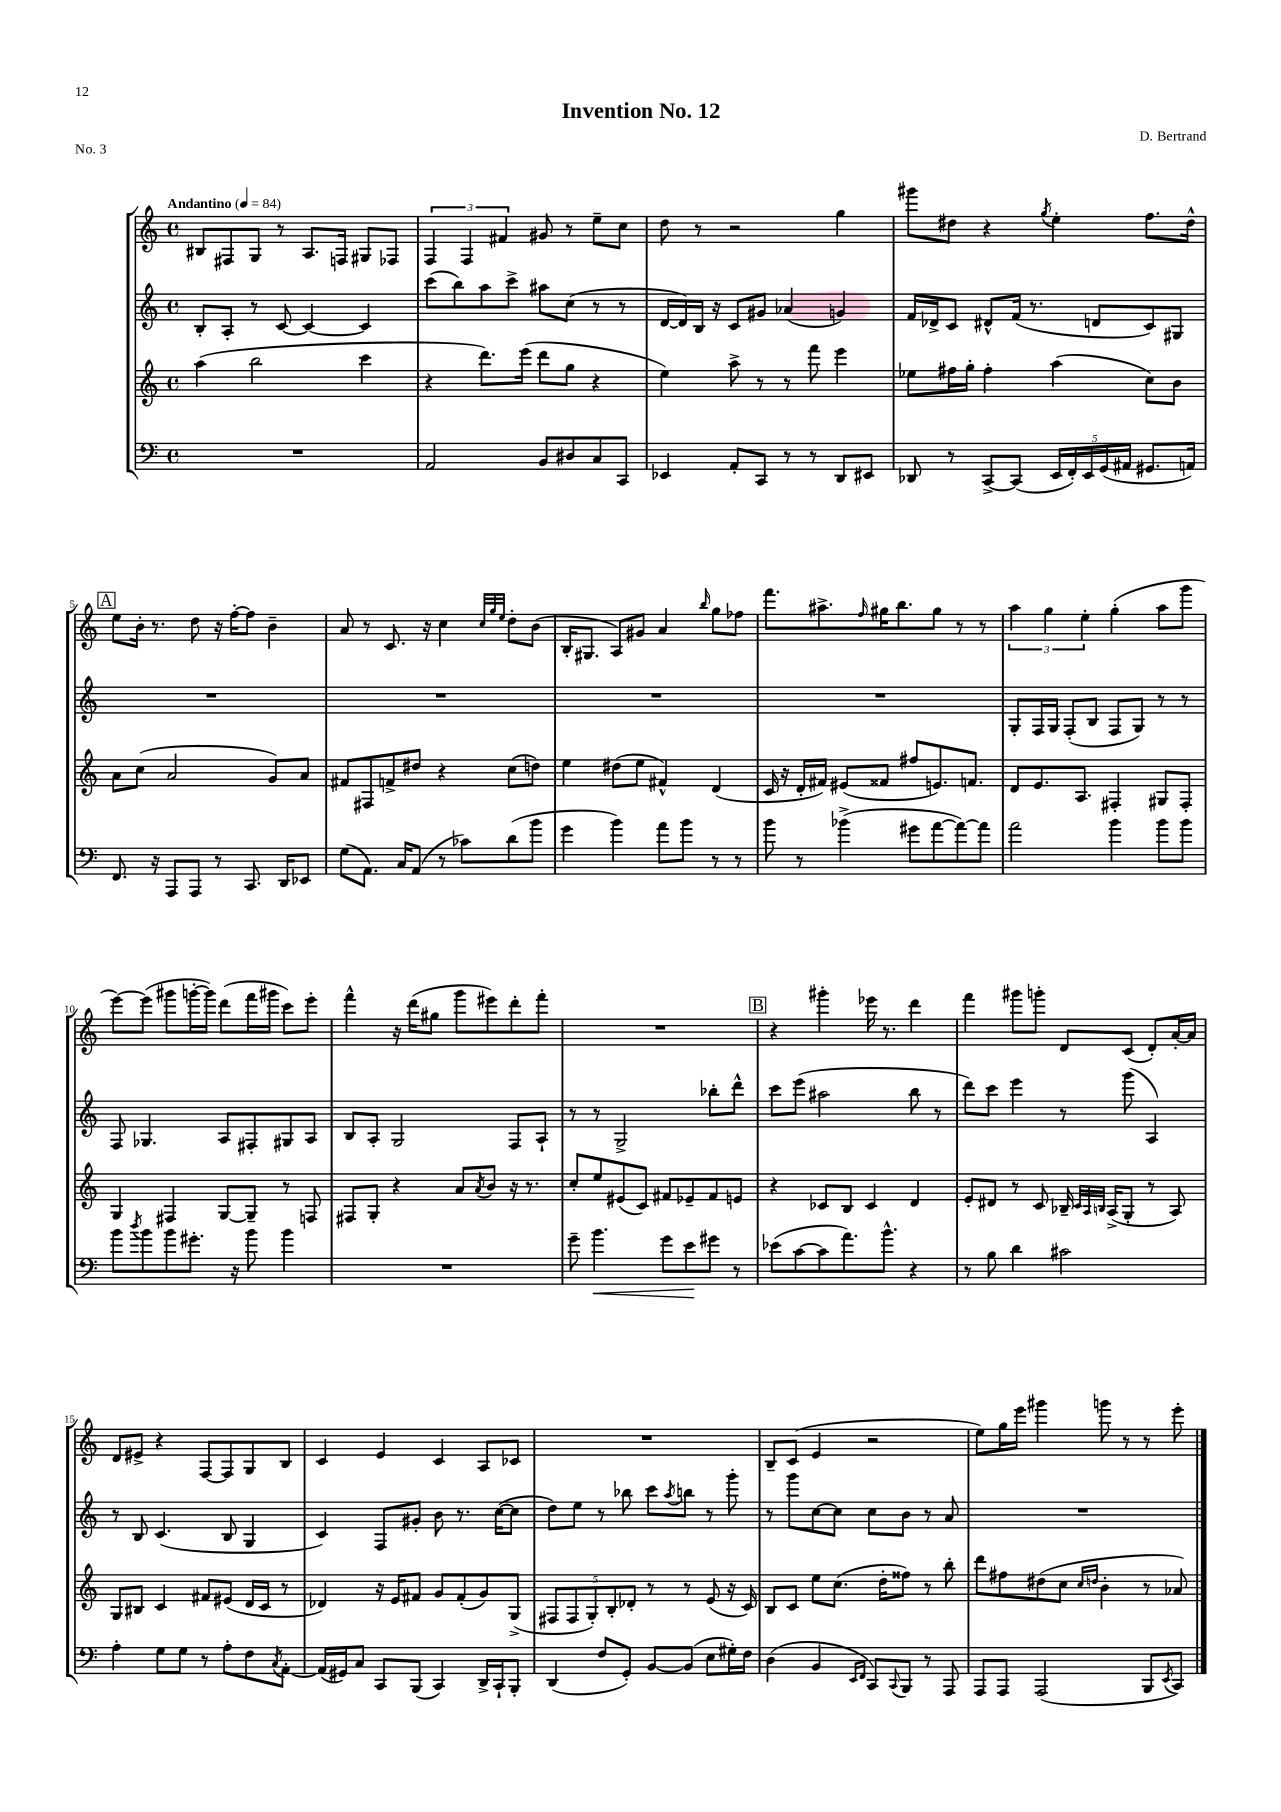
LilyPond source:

\header { title = "Invention No. 12" composer = "D. Bertrand" piece = "No. 3" }
<<
\new StaffGroup <<
\new Staff = "s0" {
    \clef treble \key c \major \defaultTimeSignature \time 4/4 \tempo "Andantino" 4 = 84
    bis8 fis8 g8 r8 a8. f16 gis8 fes8 |
    \tuplet 3/2 { f4 f4 fis'4 } gis'8 r8 e''8-- c''8 |
    d''8 r8 r2 g''4 |
    gis'''8 dis''8 r4 \acciaccatura { g''8 } e''4-. f''8. dis''16-^ |
    \mark \markup { \box "A" } e''8 b'16-. r8. d''8 r16 f''16~-. f''8 b'4-- |
    a'8 r8 c'8. r16 c''4 \grace { c''32 g''32 e''32 } d''8-. b'8( |
    b16-. gis8. a8) gis'8 a'4 \grace { b''16 } g''8 fes''8 |
    f'''8. ais''8.-> \grace { f''16 } gis''16 b''8. gis''8 r8 r8 |
    \tuplet 3/2 { a''4 g''4 e''4-. } g''4-.( a''8 g'''8 |
    e'''8~) e'''8( gis'''8 g'''16~-. g'''16) d'''8( f'''16 gis'''16 c'''8) e'''8-. |
    f'''4-^ r16 d'''16( gis''8 g'''8 eis'''8) d'''8-. f'''8-. |
    R1 |
    \mark \markup { \box "B" } r4 gis'''4-. ees'''16 r8. d'''4 |
    f'''4 gis'''8 g'''8-. d'8 c'8( d'8-.) a'16~-. a'16 |
    d'8 eis'8-> r4 f8~ f8 g8 b8 |
    c'4 e'4 c'4 a8 ces'8 |
    R1 |
    b8-- c'8( e'4 r2 |
    e''8) g''16 e'''16 gis'''4 g'''8 r8 r8 e'''8-. \bar "|." |
}
\new Staff = "s1" {
    \clef treble \key c \major \defaultTimeSignature \time 4/4
    b8-. a8-. r8 c'8~ c'4~ c'4 |
    c'''8( b''8) a''8 c'''8-> ais''8 c''8( r8 r8 |
    d'16~ d'16) b16 r16 c'8 gis'8 aes'4( g'4) |
    f'16 des'16-> c'8 dis'8-^ f'16( r8. d'8 c'8) gis8 |
    \mark \markup { \box "A" } R1 |
    R1 |
    R1 |
    R1 |
    g8-. f16 g16 f8-.( b8 f8 g8) r8 r8 |
    f8 ges4. a8 fis8-. gis8 a8 |
    b8 a8-. g2 f8 a8-! |
    r8 r8 g2-> bes''8-. d'''8-^ |
    \mark \markup { \box "B" } c'''8 e'''8( ais''2 b''8 r8 |
    d'''8) c'''8 e'''4 r8 g'''8( a4) |
    r8 b8 c'4.( b8 g4 |
    c'4) f8 gis'8-. b'8 r8. c''16~( c''8 |
    d''8) e''8 r8 bes''8 c'''8 \acciaccatura { a''8 } b''8 r8 g'''8-. |
    r8 g'''8 c''8~ c''8 c''8 b'8 r8 a'8 |
    R1 \bar "|." |
}
\new Staff = "s2" {
    \clef treble \key c \major \defaultTimeSignature \time 4/4
    a''4( b''2 c'''4 |
    r4 d'''8.) e'''16( d'''8 g''8 r4 |
    e''4) a''8-> r8 r8 f'''8 e'''4 |
    ees''8 fis''16 g''16-. fis''4-. a''4( c''8) b'8 |
    \mark \markup { \box "A" } a'8 c''8( a'2 g'8) a'8 |
    fis'8 fis8 f'8-> dis''8 r4 c''8( d''8) |
    e''4 dis''8( e''8 fis'4-^) d'4( |
    c'16 r16 d'16-. fis'16) eis'8( fisis'8 fis''8 e'8.) f'8. |
    d'8 e'8. a8. fis4-. gis8 fis8-. |
    g4 fis4 g8~ g8-- r8 f8 |
    fis8 g8-. r4 a'8 \acciaccatura { a'8 } b'8 r16 r8. |
    c''8-. e''8 eis'8( c'8) fis'8 ees'8-- fis'8 e'8 |
    \mark \markup { \box "B" } r4 ces'8 b8 ces'4 d'4 |
    e'8-. dis'8 r8 c'8 bes16-- \grace { c'32 a32 b32 } a16->( g8-. r8 a8) |
    g8 bis8 c'4 fis'8 eis'8( d'16 c'16 r8 |
    des'4) r16 e'16 fis'8 g'8 fis'8-.( g'8) g8->( |
    \tuplet 5/4 { fis8 fis8 g8-.) b8-. des'8-. } r8 r8 e'8( r16 c'16) |
    b8 c'8 e''8 c''8.( d''16-. fisis''8) r8 b''8-. |
    d'''8 fis''8 dis''8( c''8 \grace { c''16 d''16 } b'4-. r8 aes'8) \bar "|." |
}
\new Staff = "s3" {
    \clef bass \key c \major \defaultTimeSignature \time 4/4
    R1 |
    a,2 b,8 dis8 c8 c,8 |
    ees,4 a,8-. c,8 r8 r8 d,8 eis,8 |
    des,8 r8 c,8~-> c,8( \tuplet 5/4 { e,16 f,16-.) e,16 g,16( ais,16 } gis,8. a,16) |
    \mark \markup { \box "A" } f,8. r16 a,,8 a,,8 r8 c,8. d,16 ees,8 |
    g8( a,8.) c16 a,8( r8 ces'8) d'8( b'8 |
    g'4 b'4) a'8 b'8 r8 r8 |
    b'8 r8 bes'4->( gis'8 a'8~ a'8~) a'8 |
    a'2 b'4 b'8 b'8 |
    b'8 \acciaccatura { d''8 } b'8 b'8 gis'8.-. r16 b'8 b'4 |
    R1 |
    g'8-- b'4.\< g'8 e'8\! gis'8 r8 |
    \mark \markup { \box "B" } ees'8( c'8~ c'8 a'8.) b'8.-^ r4 |
    r8 b8 d'4 cis'2 |
    a4-. g8 g8 r8 a8-. f8 \acciaccatura { c8 } a,8~-. |
    a,16( gis,16) c8 c,8 b,,8( c,4) d,16-> c,16-! b,,8-. |
    d,4( f8 g,8-.) b,8~ b,8( e8 gis16-.) f16 |
    d4( b,4 \grace { e,16 f,16 } c,8) \appoggiatura { c,8 } b,,8 r8 a,,8 |
    a,,8 a,,8 a,,2( b,,8 \acciaccatura { e,8 } c,8) \bar "|." |
}
>>
>>
